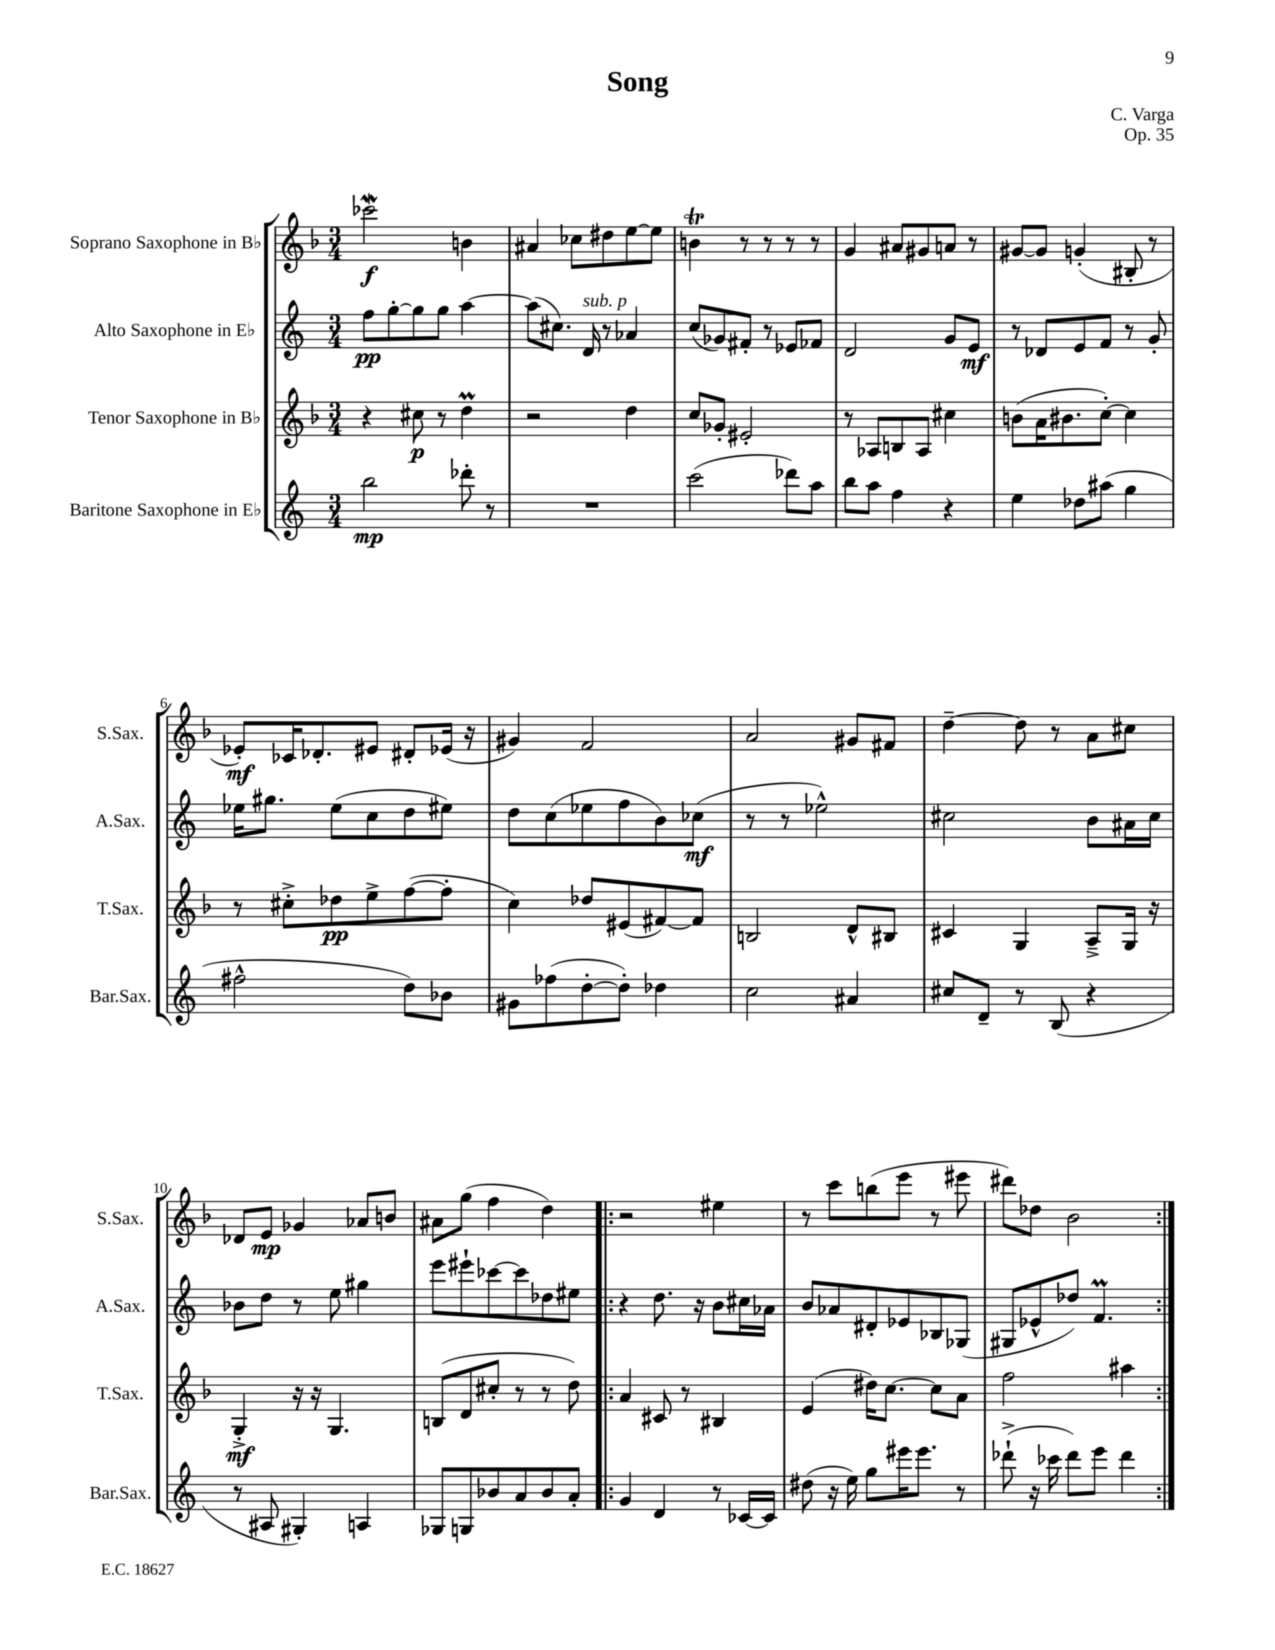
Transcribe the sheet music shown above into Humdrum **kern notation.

**kern	**kern	**kern	**kern
*staff4	*staff3	*staff2	*staff1
*clefG2	*clefG2	*clefG2	*clefG2
*k[]	*k[b-]	*k[]	*k[b-]
*M3/4	*M3/4	*M3/4	*M3/4
2bb\	4r	8ff\L	2ccc-\
.	.	[8gg'\	.
.	8cc#\	8gg\]	.
.	8r	8gg\J	.
8ddd-'\	4dd\	[4aa\	4b\
8r	.	.	.
=	=	=	=
2.r	2r	(8aa\]L	4a#/
.	.	8.cc#\J)	.
.	.	.	8cc-\L
.	.	16d/	.
.	.	8r	8dd#\
.	4dd\	4a-/	[8ee\
.	.	.	8ee\]J
=	=	=	=
(2ccc\	8cc/L	(8cc/L	4b\
.	8g-'/J	8g-/)	.
.	2e#'/	8f#'/J	8r
.	.	8r	8r
8ddd-\L)	.	8e-/L	8r
8aa\J	.	8f-/J	8r
=	=	=	=
8bb\L	8r	2d/	4g/
8aa\J	8A-/L	.	.
4ff\	8B/	.	8a#/L
.	8A-/J	.	8g#/
4r	4cc#\	8g/L	8a/J
.	.	8e/J	8r
=	=	=	=
4ee\	(8b\L	8r	[8g#/L
.	16a\K	8d-/L	8g#/]J
.	8.b#\	.	.
8dd-\L	.	8e/	(4g'/
(8aa#\J	[8cc'\J)	8f/J	.
4gg\	4cc\]	8r	8B#'/
.	.	8g'/	8r
=	=	=	=
2ff#^^\	8r	16ee-\LK	8e-'/L)
.	.	8.gg#\J	.
.	8cc#'^\L	.	16c-/K
.	.	.	8.d-'/
.	8dd-\	(8ee-\L	.
.	8ee^\	8cc\	8e#/J
8dd\L)	([8ff\	8dd\	8d#'/L
8b-\J	8ff'\]J	8ee#\J)	(16e-/Jk
.	.	.	16r
=	=	=	=
8g#\L	4cc\)	8dd\L	4g#/)
(8ff-\	.	(8cc\	.
[8dd'\	8dd-/L	8ee-\	2f/
8dd'\]J)	(8e#/	8ff\	.
4dd-\	[8f#/)	8b\)	.
.	8f#/]J	(8cc-\J	.
=	=	=	=
2cc\	2B/	8r	2a/
.	.	8r	.
.	.	2ee-^^\)	.
4a#/	8d^^/L	.	8g#/L
.	8B#/J	.	8f#/J
=	=	=	=
8cc#/L	4c#/	2cc#\	[4dd~\
8d~/J	.	.	.
8r	4G/	.	8dd\]
(8B/	.	.	8r
4r	8A~^/L	8b\L	8a\L
.	16G/Jk	16a#\L	8cc#\J
.	16r	16cc#\JJ	.
=	=	=	=
8r	4G'^/	8b-\L	8d-/L
8A#/	.	8dd\J	8e/J
4G#'/)	16r	8r	4g-/
.	16r	.	.
.	4.G/	8ee\	.
4A/	.	4gg#\	8a-/L
.	.	.	8b/J
=	=	=	=
8G-/L	(8B/L	8eee\L	8a#\L
8G/	8d/	8eee#`\	(8gg\J
8b-/	8cc#'/J	[8ccc-\	4ff\
8a/	8r	8ccc-\]	.
8b-/	8r	8dd-\	4dd\)
8a'/J	8dd\)	8ee#\J	.
=!|:	=!|:	=!|:	=!|:
4g/	4a/	4r	2r
4d/	8c#/	8.dd\	.
.	8r	.	.
.	.	16r	.
8r	4B#/	8b\L	4ee#\
[16c-/LL	.	16cc#\L	.
16c-/]JJ	.	16a-\JJ	.
=	=	=	=
(8dd#\	(4e/	8b/L	8r
16r	.	8a-/	8ccc\L
16ee\)	.	.	.
8gg\L	16dd#\LK)	8d#'/	(8bb\
.	[8.cc\J	.	.
16eee#\K	.	8e-/	8eee\J
8.eee#\J	.	.	.
.	8cc\]L	8B-/	8r
8r	8a\J	(8G-/J	8eee#\
=	=	=	=
(8ddd-`^\	2ff\	8G#/L	8ddd#\L)
16r	.	8e-^^/	8dd-\J
16ccc-\	.	.	.
8ddd-\L)	.	8dd-/J)	2b-\
8eee\J	.	4.f/	.
4ddd-\	4aa#\	.	.
==:|!	==:|!	==:|!	==:|!
*-	*-	*-	*-
